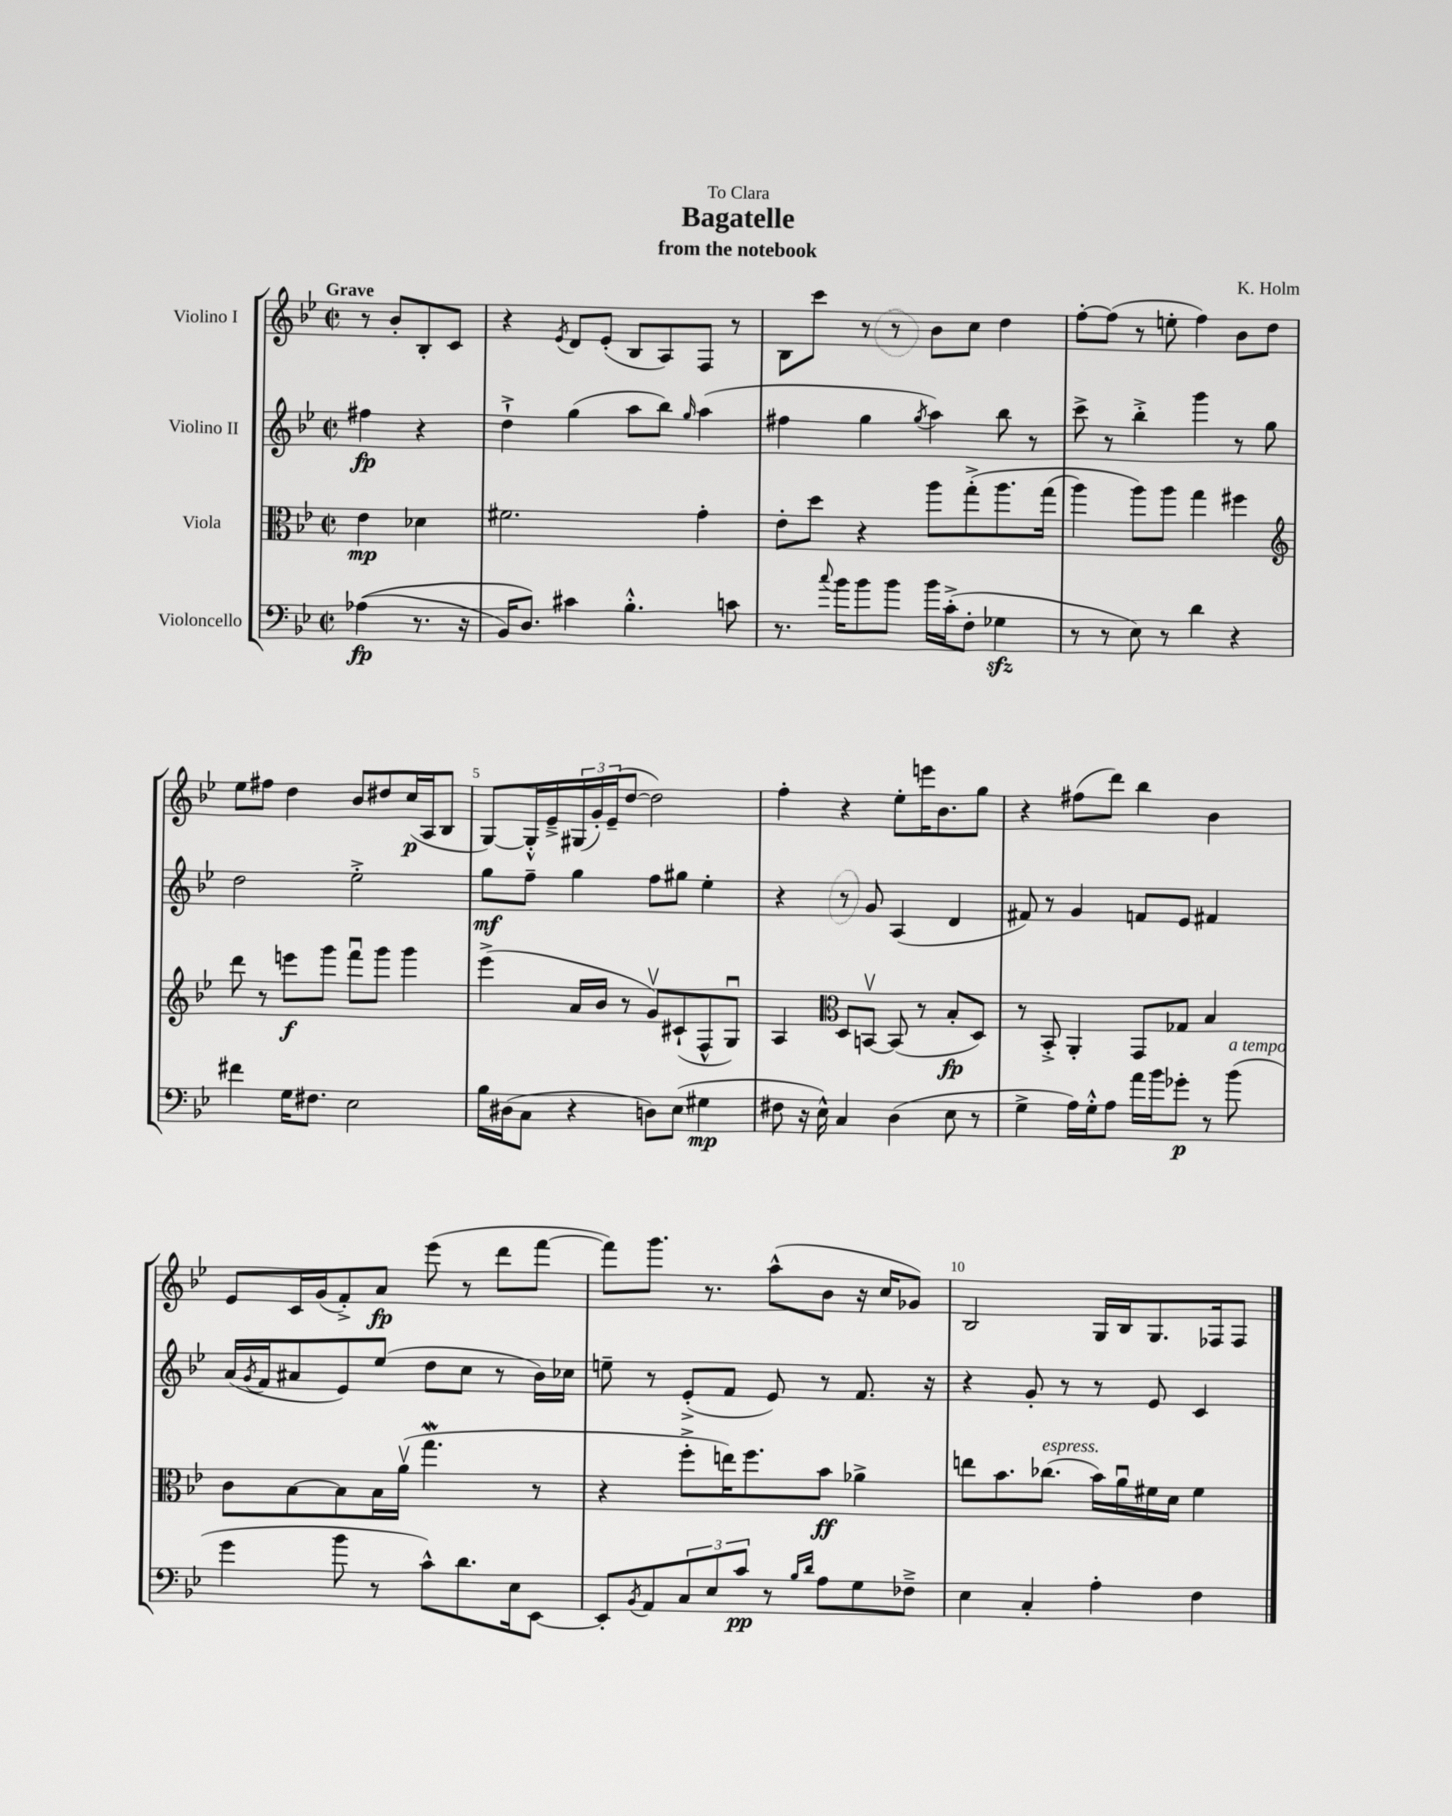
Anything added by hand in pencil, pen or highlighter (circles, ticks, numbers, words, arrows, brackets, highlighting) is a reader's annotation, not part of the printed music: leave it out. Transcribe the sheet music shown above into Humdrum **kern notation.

**kern	**dynam	**kern	**dynam	**kern	**dynam	**kern	**dynam
*part4	*part4	*part3	*part3	*part2	*part2	*part1	*part1
*staff4	*staff4	*staff3	*staff3	*staff2	*staff2	*staff1	*staff1
*I"Violoncello	*	*I"Viola	*	*I"Violino II	*	*I"Violino I	*
*clefF4	*	*clefC3	*	*clefG2	*	*clefG2	*
*k[b-e-]	*	*k[b-e-]	*	*k[b-e-]	*	*k[b-e-]	*
*M2/2	*	*M2/2	*	*M2/2	*	*M2/2	*
*met(c|)	*	*met(c|)	*	*met(c|)	*	*met(c|)	*
=	=	=	=	=	=	=	=
!	!	!	!	!	!	!LO:TX:a:B:t=Grave	!
((4A-X\	fp	4e-\	mp	4ff#X\	fp	8r	.
.	.	.	.	.	.	8b-'/L	.
8.r	.	4d-X\	.	4r	.	8B-'/	.
.	.	.	.	.	.	8c/J	.
16r	.	.	.	.	.	.	.
=1	=1	=1	=1	=1	=1	=1	=1
16BB-/KL)	.	2.f#X\	.	4dd`^\	.	4r	.
8.D/J)	.	.	.	.	.	.	.
.	.	.	.	.	.	8qe-/	.
4c#X\	.	.	.	(4gg\	.	8d/L	.
.	.	.	.	.	.	(8e-'/J	.
4.B-'^^\	.	.	.	8aa\L	.	8B-/L	.
.	.	.	.	8bb-\J)	.	8A/)	.
.	.	.	.	16qqgg/	.	.	.
.	.	4g'\	.	(4aa\	.	8F/J	.
8cn\	.	.	.	.	.	8r	.
=2	=2	=2	=2	=2	=2	=2	=2
8.r	.	8e-'\L	.	4ff#X\	.	8B-\L	.
.	.	8dd\J	.	.	.	8ccc\J	.
8qqcc/	.	.	.	.	.	.	.
16b-\KL	.	.	.	.	.	.	.
8b-\	.	4r	.	4gg\	.	8r	.
8b-\J	.	.	.	.	.	8r	.
.	.	.	.	8qgg/	.	.	.
16b-\LL	.	8aa\L	.	4aa\)	.	8b-\L	.
(16c'^\J	.	.	.	.	.	.	.
8F'\J	.	(8gg'^\	.	.	.	8cc\J	.
4G-Xzz\	.	8.aa\	.	8bb-\	.	4dd\	.
.	.	.	.	8r	.	.	.
.	.	(16gg\Jk	.	.	.	.	.
=3	=3	=3	=3	=3	=3	=3	=3
8r	.	4aa\)	.	8ccc^\	.	[8ff'\L	.
8r	.	.	.	8r	.	(8ff\J]	.
8E-\)	.	8aa\L)	.	4bb-'^\	.	8r	.
8r	.	8aa\J	.	.	.	8een'\	.
4d\	.	4gg\	.	4ggg\	.	4ff\)	.
4r	.	4ff#X\	.	8r	.	8b-\L	.
.	.	.	.	8gg\	.	8dd\J	.
!!LO:LB:g=z
=4	=4	=4	=4	=4	=4	=4	=4
*	*	*clefG2	*	*	*	*	*
4f#X\	.	8ddd\	.	2dd\	.	8ee-\L	.
.	.	8r	.	.	.	8ff#X\J	.
16G\KL	.	8eeen\L	f	.	.	4dd\	.
8.F#X\J	.	.	.	.	.	.	.
.	.	8ggg\J	.	.	.	.	.
2E-\	.	8fffu\L	.	2ee-'^\	.	8b-/L	.
.	.	8ggg\J	.	.	.	8dd#X/	.
.	.	4ggg\	.	.	.	(16cc/L	p
.	.	.	.	.	.	16A/J	.
.	.	.	.	.	.	8B-/J	.
=5	=5	=5	=5	=5	=5	=5	=5
16B-\LL	.	(4eee-^\	.	8gg\L	mf	[8G/L)	.
(16D#X\J	.	.	.	.	.	.	.
8C\J	.	.	.	8ff~\J	.	16G'^^/L]	.
.	.	.	.	.	.	16e-~^/	.
4r	.	16a/LL	.	4gg\	.	(24G#X/	.
.	.	.	.	.	.	24g'/)	.
.	.	16b-/JJ	.	.	.	.	.
.	.	.	.	.	.	(24e-~/J	.
.	.	8r	.	.	.	[8dd/J	.
8Dn\L)	.	8gv/L)	.	8ff\L	.	2dd\])	.
(8E-\J	.	(8c#X`/	.	8gg#X\J	.	.	.
4G#X\	mp	8F^^/	.	4ee-'\	.	.	.
.	.	8Gu/J)	.	.	.	.	.
=6	=6	=6	=6	=6	=6	=6	=6
8F#X\	.	4A/	.	4r	.	4ff'\	.
16r	.	.	.	.	.	.	.
16E-^^\)	.	.	.	.	.	.	.
*	*	*clefC3	*	*	*	*	*
4C/	.	8D/L	.	8r	.	4r	.
.	.	[8BBnv/J	.	8g/	.	.	.
(4D\	.	(8BB/]	.	(4A/	.	8ee-'\L	.
.	.	8r	.	.	.	16eeen\K	.
.	.	.	.	.	.	8.b-\	.
8E-\	.	8B-'/L	fp	4d/	.	.	.
8r	.	8D/J)	.	.	.	8gg\J	.
=7	=7	=7	=7	=7	=7	=7	=7
4G^\	.	8r	.	8f#X/)	.	4r	.
.	.	8BB-'^/	.	8r	.	.	.
16A\LL)	.	4AA'/	.	4g/	.	(8ff#X\L	.
16G'^^\J	.	.	.	.	.	.	.
8A\J	.	.	.	.	.	8ddd\J)	.
16a\LL	.	8GG/L	.	8fn/L	.	4bb-\	.
16b-\J	.	.	.	.	.	.	.
8g-X'\J	p	8G-X/J	.	8e-/J	.	.	.
8r	.	4B-/	.	4f#X/	.	4b-\	.
!LO:TX:a:i:t=a tempo	!	!	!	!	!	!	!
(8b-\	.	.	.	.	.	.	.
!!LO:LB:g=z
=8	=8	=8	=8	=8	=8	=8	=8
4g\	.	8c\L	.	(16a/LL	.	8e-/L	.
.	.	.	.	8qg/	.	.	.
.	.	.	.	16f/J	.	.	.
.	.	[8B-\	.	8a#X/	.	16c/L	.
.	.	.	.	.	.	(16g/J	.
8b-\	.	8B-\]	.	8e-/)	.	8f'^/)	.
8r	.	16B-\L	.	(8ee-/J	.	8a/J	fp
.	.	(16av\JJ	.	.	.	.	.
8c^^\L)	.	4.ggW\	.	8dd\L	.	(8eee-\	.
8.d\	.	.	.	8cc\J	.	8r	.
.	.	.	.	8r	.	8ddd\L	.
16E-\k	.	.	.	.	.	.	.
[8EE-\J	.	8r	.	16b-\LL)	.	[8fff\J	.
.	.	.	.	16cc-X\JJ	.	.	.
=9	=9	=9	=9	=9	=9	=9	=9
8EE-'/L]	.	4r	.	8een~\	.	8fff\L])	.
8qBB-/	.	.	.	.	.	.	.
8AA/	.	.	.	8r	.	8.ggg\J	.
12C/	.	8ff'^\L	.	(8e-'^/L	.	.	.
.	.	.	.	.	.	8.r	.
12E-/	.	.	.	.	.	.	.
.	.	16een\K)	.	8f/J	.	.	.
12c/J	pp	.	.	.	.	.	.
.	.	8.ff\	.	.	.	.	.
8r	.	.	.	8e-/)	.	(8aa^^\L	.
16qqB-/LL	.	.	.	.	.	.	.
16qqd/JJ	.	.	.	.	.	.	.
8A\L	.	8b-\J	ff	8r	.	8b-\J	.
8G\	.	4a-X^\	.	8.f/	.	16r	.
.	.	.	.	.	.	16cc/KL	.
8F-X~^\J	.	.	.	.	.	8g-X/J)	.
.	.	.	.	16r	.	.	.
=10	=10	=10	=10	=10	=10	=10	=10
4E-\	.	8een\L	.	4r	.	2B-/	.
.	.	8.b-\	.	.	.	.	.
4C'/	.	.	.	8g'/	.	.	.
!	!	!LO:TX:a:i:t=espress.	!	!	!	!	!
.	.	(8.cc-X\J	.	.	.	.	.
.	.	.	.	8r	.	.	.
4A'\	.	16b-\LL)	.	8r	.	16G/LL	.
.	.	16au\	.	.	.	16B-/J	.
.	.	16f#X\	.	8e-/	.	8.G/	.
.	.	16d\JJ	.	.	.	.	.
4F\	.	4f#\	.	4c/	.	.	.
.	.	.	.	.	.	16F-X/k	.
.	.	.	.	.	.	8F-/J	.
==	==	==	==	==	==	==	==
*-	*-	*-	*-	*-	*-	*-	*-
